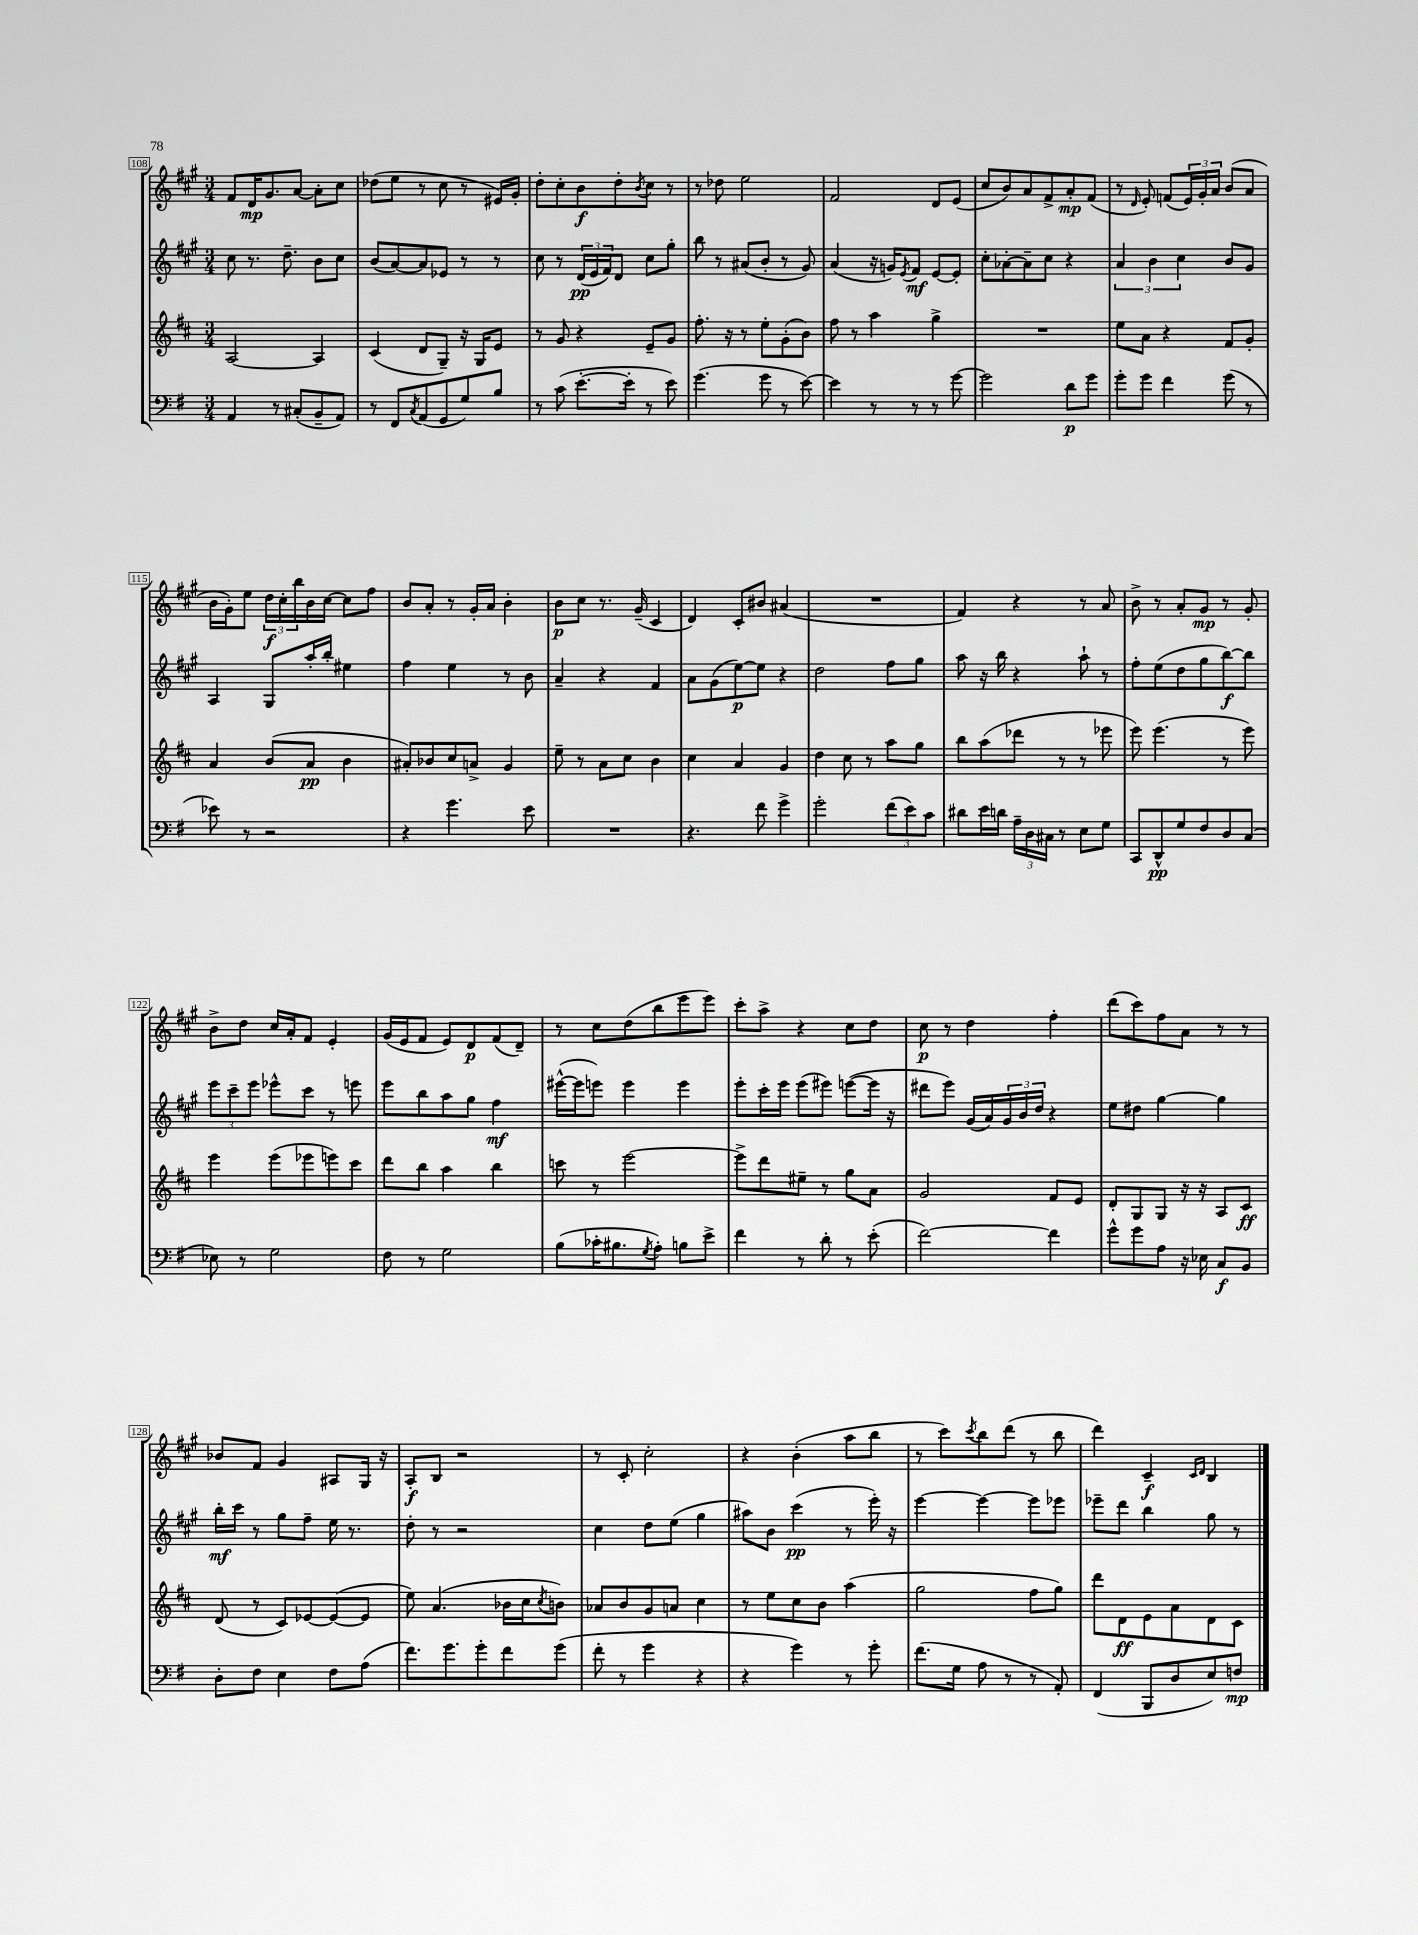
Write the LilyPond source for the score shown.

<<
\new StaffGroup <<
\new Staff = "s0" {
    \clef treble \key a \major \numericTimeSignature \time 3/4
    fis'8 d'16\mp gis'8. a'8~ a'8-. cis''8 |
    des''8( e''8 r8 cis''8 r8 eis'16) gis'16-. |
    d''8-. cis''8-. b'8\f d''8-. \acciaccatura { b'8 } cis''8 r8 |
    r8 des''8 e''2 |
    fis'2 d'8 e'8( |
    cis''8 b'8) a'8 fis'8-> a'8-.\mp fis'8( |
    r8 \grace { d'16 } e'8-.) f'8( \tuplet 3/2 { e'16) gis'16-. a'16 } b'8( a'8 |
    b'16 gis'16-.) e''8 \tuplet 3/2 { d''16\f cis''16-. b''16 } b'16 cis''16~ cis''8 fis''8 |
    b'8 a'8-. r8 gis'16-. a'16 b'4-. |
    b'8\p cis''8 r8. gis'16--( cis'4 |
    d'4) cis'8-. bis'8 ais'4( |
    R2. |
    fis'4) r4 r8 a'8 |
    b'8-> r8 a'8-. gis'8\mp r8 gis'8-. |
    b'8-> d''8 cis''16 a'16-. fis'8 e'4-. |
    gis'16( e'16 fis'8 e'8) d'8\p fis'8( d'8--) |
    r8 cis''8 d''8( b''8 e'''8 e'''8) |
    cis'''8-. a''8-> r4 cis''8 d''8 |
    cis''8\p r8 d''4 fis''4-. |
    d'''8( cis'''8) fis''8 a'8 r8 r8 |
    bes'8 fis'8 gis'4 ais8 gis16 r16 |
    a8-.\f b8 r2 |
    r8 cis'8-. cis''2-. |
    r4 b'4-.( a''8 b''8 |
    r8 cis'''8) \acciaccatura { cis'''8 } b''8 d'''8( r8 b''8 |
    d'''4) cis'4--\f \grace { cis'16 d'16 } b4 \bar "|." |
}
\new Staff = "s1" {
    \clef treble \key a \major \numericTimeSignature \time 3/4
    cis''8 r8. d''8.-- b'8 cis''8 |
    b'8( a'8~) a'8 ees'8 r8 r8 |
    cis''8 r8 \tuplet 3/2 { d'16\pp( e'16 fis'16) } d'8 cis''8 gis''8-. |
    b''8 r8 ais'8( b'8-. r8 gis'8) |
    a'4( r16 g'16) \acciaccatura { e'8 } fis'8\mf e'8~ e'8-. |
    cis''8-. aes'8~-. aes'8-- cis''8 r4 |
    \tuplet 3/2 { a'4 b'4 cis''4 } b'8 gis'8 |
    a4 gis8 a''16-. b''16-. eis''4 |
    fis''4 e''4 r8 b'8 |
    a'4-- r4 fis'4 |
    a'8 gis'8( e''8~\p) e''8 r4 |
    d''2 fis''8 gis''8 |
    a''8 r16 b''16 r4 a''8-! r8 |
    fis''8-. e''8( d''8 gis''8 b''8~\f) b''8 |
    \tuplet 3/2 { e'''8 cis'''8-- e'''8 } ees'''8-^ cis'''8 r8 e'''8 |
    e'''8 b''8 a''8 gis''8 fis''4\mf |
    eis'''16~-^( eis'''16 e'''8) e'''4 e'''4 |
    e'''8-. cis'''16-. e'''16 e'''8( eis'''8) e'''8~( e'''16 r16 |
    dis'''8 e'''8) gis'16( a'16) \tuplet 3/2 { gis'16 b'16 d''16 } r4 |
    e''8 dis''8 gis''4~ gis''4 |
    b''16-.\mf cis'''16 r8 gis''8 fis''8-- e''16 r8. |
    d''8-. r8 r2 |
    cis''4 d''8 e''8( gis''4 |
    ais''8) b'8 cis'''4\pp( r8 e'''16-.) r16 |
    e'''4~ e'''4~ e'''8 ees'''8 |
    ees'''8-- d'''8 b''4 gis''8 r8 \bar "|." |
}
\new Staff = "s2" {
    \clef treble \key d \major \numericTimeSignature \time 3/4
    a2~ a4 |
    cis'4( d'8 g8--) r16 g16 e'8 |
    r8 g'8 r4 e'8-- g'8 |
    fis''8.-. r16 r8 e''8-. g'8-.( b'8) |
    fis''8 r8 a''4 g''4-> |
    R2. |
    e''8 a'8 r4 fis'8 g'8-. |
    a'4 b'8( a'8\pp b'4 |
    ais'8-.) bes'8 cis''8 a'8-> g'4 |
    e''8-- r8 a'8 cis''8 b'4 |
    cis''4 a'4 g'4 |
    d''4 cis''8 r8 a''8 g''8 |
    b''8 a''8( des'''8 r8 r8 ees'''8 |
    e'''8) e'''4.( r8 e'''8) |
    e'''4 e'''8( ees'''8 e'''8) cis'''8 |
    d'''8 b''8 a''4 b''4 |
    c'''8 r8 e'''2~ |
    e'''8-> d'''8 eis''8-- r8 g''8 a'8 |
    g'2 fis'8 e'8 |
    d'8-. g8 g8 r16 r16 a8 cis'8\ff |
    d'8( r8 cis'8) ees'8~ ees'8~( ees'8 |
    e''8) a'4.( bes'16 cis''16 \acciaccatura { cis''8 } b'8) |
    aes'8 b'8 g'8 a'8 cis''4 |
    r8 e''8 cis''8 b'8 a''4( |
    g''2 fis''8 g''8) |
    d'''8 d'8\ff e'8 a'8 d'8 cis'8 \bar "|." |
}
\new Staff = "s3" {
    \clef bass \key g \major \numericTimeSignature \time 3/4
    a,4 r8 cis8-.( b,8-- a,8) |
    r8 fis,8 \acciaccatura { c8 } a,8( g,8 g8) b8 |
    r8 c'8( e'8.~-. e'16-. r8 e'8) |
    g'4.( g'8 r8 e'8~) |
    e'4 r8 r8 r8 g'8~ |
    g'2 d'8\p g'8 |
    g'8-. g'8 fis'4 g'8( r8 |
    ees'8) r8 r2 |
    r4 g'4. e'8 |
    R2. |
    r4. fis'8 g'4-> |
    g'2-. \tuplet 3/2 { fis'8( e'8) c'8 } |
    dis'8 e'16 d'16 \tuplet 3/2 { a16-- d16 cis16 } r8 e8 g8 |
    c,8 d,8-^\pp g8 fis8 d8 c8( |
    ees8) r8 g2 |
    fis8 r8 g2 |
    b8( ces'16-. bis8. \acciaccatura { g8 } a8-.) b8 e'8-> |
    fis'4 r8 d'8-. r8 e'8-.( |
    fis'2~) fis'4 |
    g'8-^ g'8 a8 r16 ees16 c8\f b,8 |
    d8-. fis8 e4 fis8 a8( |
    fis'8.) g'8. g'8-. fis'8 g'8( |
    fis'8-. r8 g'4 r4 |
    r4 g'4) r8 g'8-. |
    fis'8.( g16 a8 r8 r8 a,8-.) |
    fis,4( b,,8 d8 e8) f8\mp \bar "|." |
}
>>
>>
\layout { \context { \Score currentBarNumber = #108 \override BarNumber.stencil = #(make-stencil-boxer 0.1 0.3 ly:text-interface::print) } }
